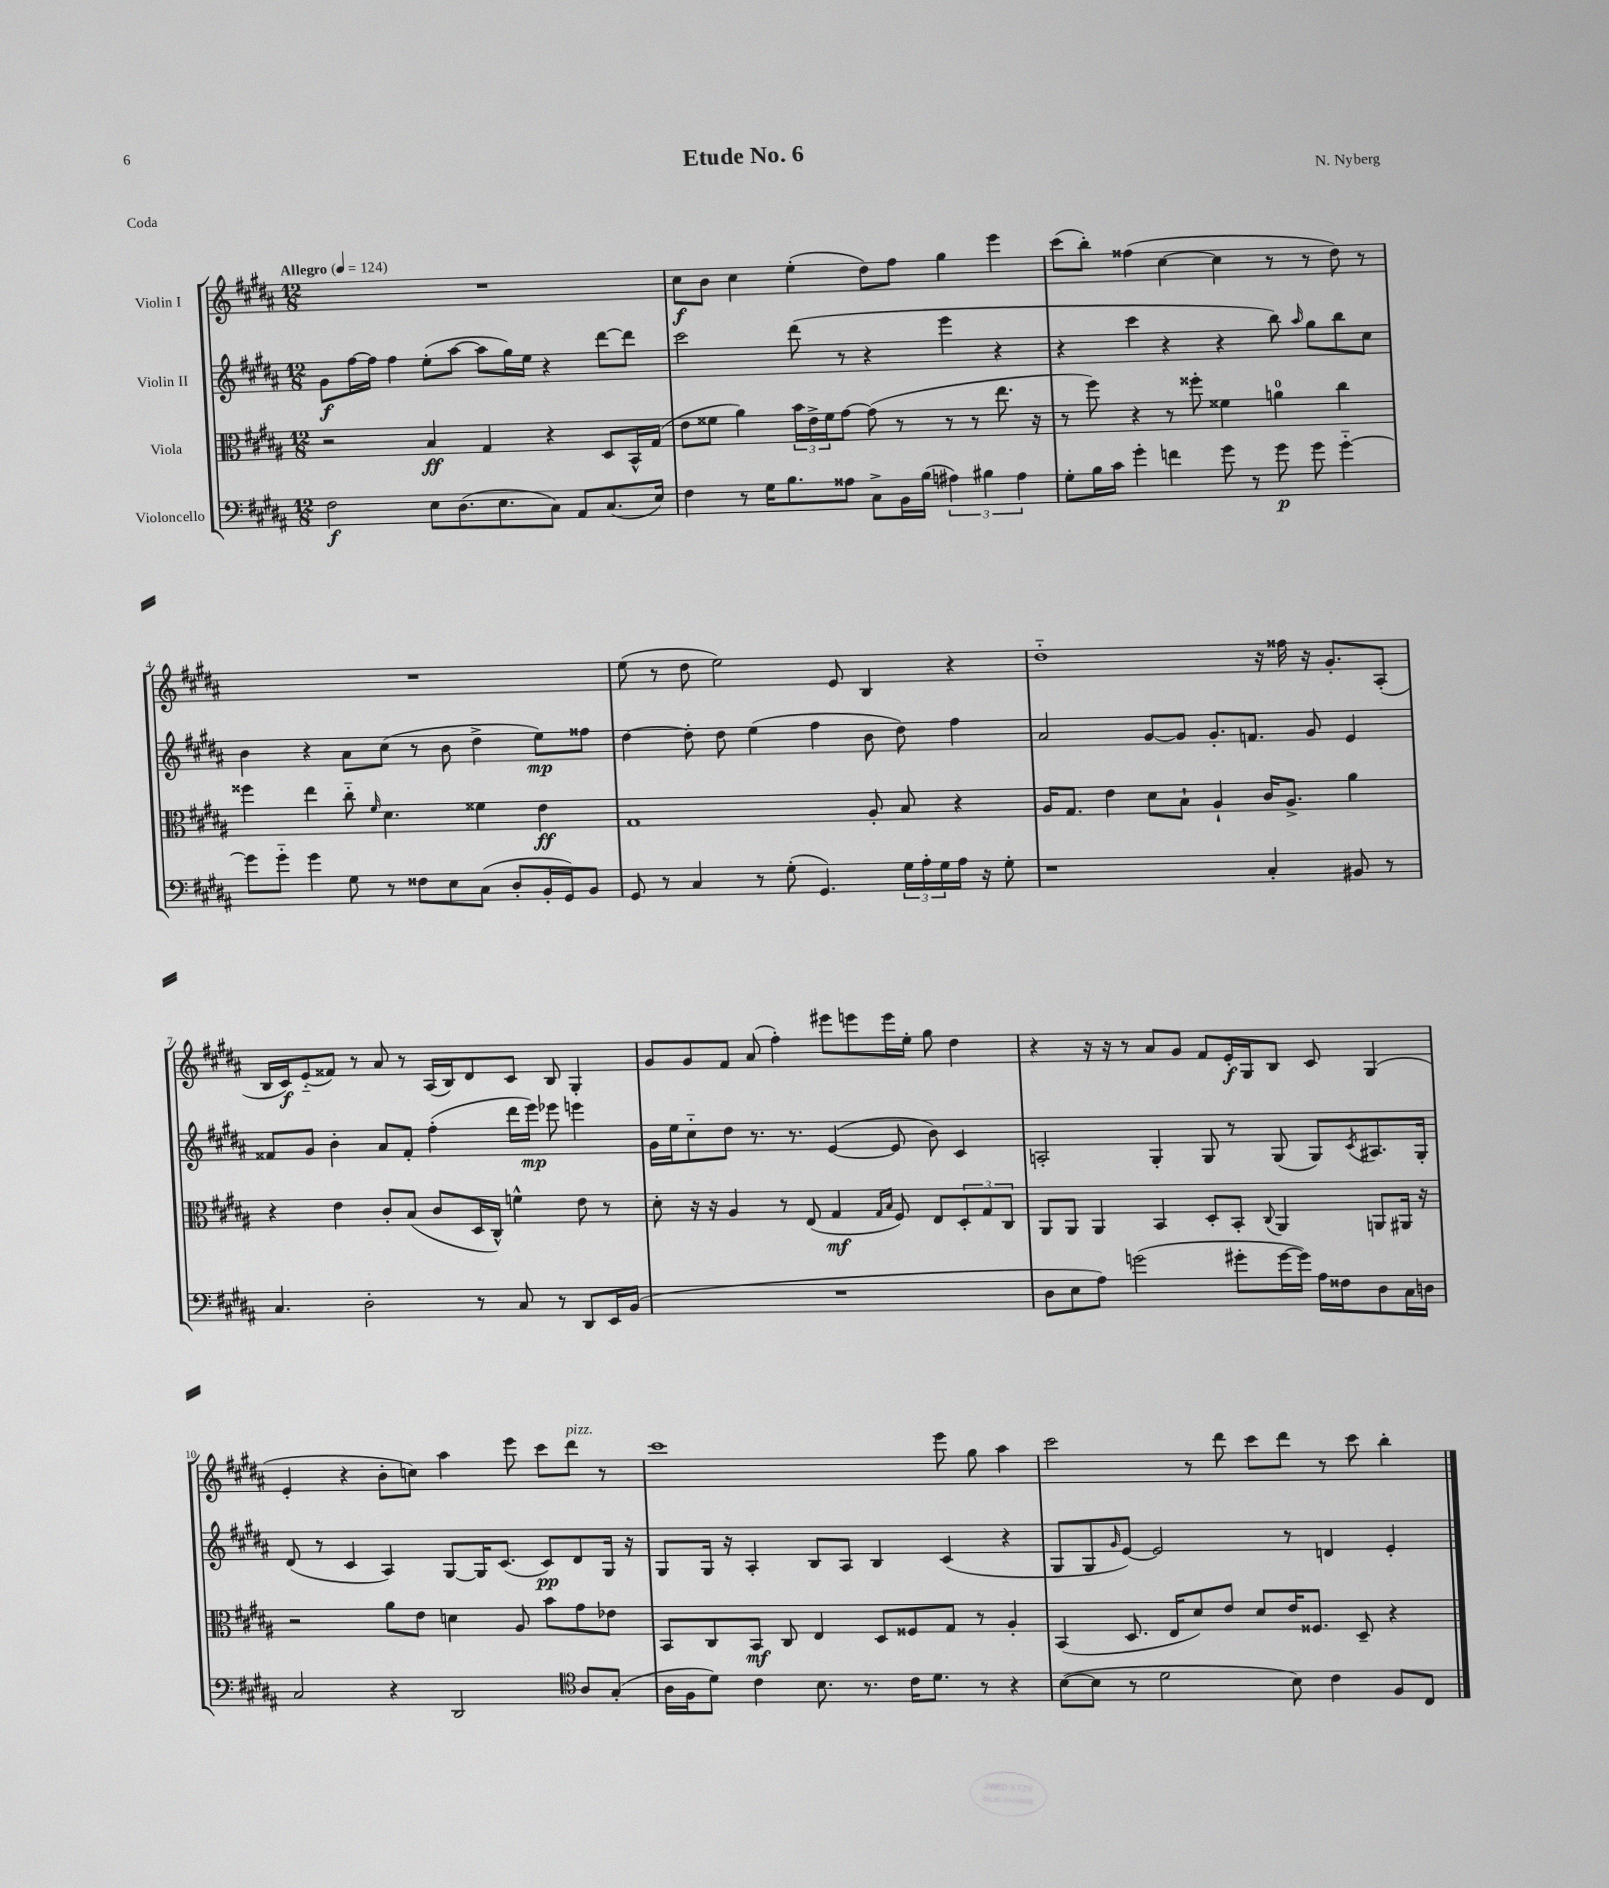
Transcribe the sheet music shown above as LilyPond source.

\header { title = "Etude No. 6" composer = "N. Nyberg" piece = "Coda" }
<<
\new StaffGroup <<
\new Staff = "s0" \with { instrumentName = "Violin I" } {
    \clef treble \key b \major \numericTimeSignature \time 12/8 \tempo "Allegro" 4 = 124
    R1. |
    cis''8\f b'8 cis''4 e''4-.( dis''8) fis''8 gis''4 e'''4 |
    cis'''8( b''8-.) fisis''4( cis''4~ cis''4 r8 r8 dis''8) r8 |
    R1. |
    e''8( r8 dis''8 e''2) e'8 b4 r4 |
    dis''1-_ r16 fisis''16 r16 gis'8.-. ais8-.( |
    b16 cis'16\f) e'8-_( fisis'8) r8 ais'8 r8 ais16( b16) dis'8 cis'8 b8 gis4-. |
    gis'8 gis'8 fis'8 ais'8( fis''4-.) eis'''8 e'''8 e'''16 e''16-. gis''8 dis''4 |
    r4 r16 r16 r8 ais'8 gis'8 fis'8 e'16-.\f gis16 b8 cis'8 gis4( |
    e'4-. r4 b'8-. c''8) ais''4 e'''8 cis'''8 dis'''8^\markup { \italic "pizz." } r8 |
    cis'''1 e'''8 gis''8 ais''4 |
    cis'''2 r8 dis'''8 cis'''8 dis'''8 r8 cis'''8 b''4-. \bar "|." |
}
\new Staff = "s1" \with { instrumentName = "Violin II" } {
    \clef treble \key b \major \numericTimeSignature \time 12/8
    gis'8\f fis''16~ fis''16 fis''4 e''8-.( ais''8~ ais''8 gis''16) e''16 r4 dis'''8~ dis'''8 |
    cis'''2 dis'''8( r8 r4 e'''4 r4 |
    r4 cis'''4 r4 r4 b''8) \grace { ais''16 } gis''8 b''8 cis''8 |
    b'4 r4 ais'8 cis''8( r8 b'8 dis''4-> e''8\mp) fisis''8 |
    dis''4~ dis''8-. dis''8 e''4( fis''4 b'8 dis''8) fis''4 |
    ais'2 gis'8~ gis'8 gis'8.-. f'8. gis'8 e'4 |
    fisis'8 gis'8 b'4-. ais'8 fisis'8-. fis''4-.( dis'''16 e'''16\mp) ees'''8 e'''4 |
    gis'16 e''16 cis''8-_ dis''8 r8. r8. e'4~( e'8 b'8) cis'4 |
    a2-. gis4-. gis8 r8 gis8( gis8) \acciaccatura { cis'8 } ais8. gis16-. |
    dis'8( r8 cis'4 ais4) gis8~ gis16 cis'8.( cis'8\pp) dis'8 gis16 r16 |
    gis8 gis16 r16 ais4-. b8 ais8 b4 cis'4( r4 |
    gis8 gis8 \grace { gis'16 } e'8~) e'2 r8 d'4 e'4-. \bar "|." |
}
\new Staff = "s2" \with { instrumentName = "Viola" } {
    \clef alto \key b \major \numericTimeSignature \time 12/8
    r2 b4\ff gis4 r4 dis8 b,16-^ gis16( |
    e'8 fisis'8 ais'4) \tuplet 3/2 { b'16 e'16-> fisis'16 } gis'8~ gis'8( r8 r8 r8 e''8. r16 |
    r8 fis''8) r4 r8 fisis''8-. fisis'4 a'4-0 cis''4 |
    fisis''4 e''4 cis''8-_ \grace { fis'16 } dis'4. fisis'4 e'4\ff |
    gis1 ais8-. b8 r4 |
    ais16 gis8. e'4 dis'8 b8-! ais4-! cis'16 ais8.-> ais'4 |
    r4 e'4 cis'8-. b8( cis'8 dis16 cis16-^) f'4-^ e'8 r8 |
    dis'8-. r16 r16 ais4 r8 e8( gis4\mf \grace { gis16 b16 } fis8) e8 \tuplet 3/2 { dis8-. gis8 cis8 } |
    ais,8 ais,8 ais,4 b,4 dis8-. b,8-. \appoggiatura { cis8 } ais,4 a,8 ais,16 r16 |
    r2 ais'8 e'8 d'4 ais8 b'8 gis'8 ees'8 |
    b,8 cis8 b,8\mf cis8 e4 dis8 fisis8 gis8 r8 ais4-. |
    b,4( dis8. e16 dis'8) e'8 dis'8 e'16 fisis8. dis8-- r4 \bar "|." |
}
\new Staff = "s3" \with { instrumentName = "Violoncello" } {
    \clef bass \key b \major \numericTimeSignature \time 12/8
    fis2\f e8 dis8.( e8. cis8) ais,8 cis8.( e16) |
    fis4 r8 gis16 b8. aisis8 cis8-> b,16 b16( \tuplet 3/2 { ais4) bis4 ais4 } |
    gis8-. b16 cis'16 gis'4-. f'4 gis'8 r8 gis'8\p gis'8 gis'4~-_ |
    gis'8 gis'8-_ gis'4 gis8 r8 fisis8 e8 cis8( dis8-. b,16-. gis,16) b,8 |
    gis,8 r8 cis4 r8 gis8-.( gis,4.) \tuplet 3/2 { gis16 ais16-. gis16 } ais16 r16 gis8-. |
    r1 cis4-. bis,8 r8 |
    cis4. dis2-. r8 cis8 r8 dis,8 e,16 b,16( |
    R1. |
    dis8 e8 ais8) g'2( gis'8-. gis'16~ gis'16) ais16 fisis16 dis8 cis16 d16 |
    cis2 r4 dis,2 \clef tenor ais8 gis8-.( |
    ais16 fis16 dis'8) cis'4 b8. r8. cis'16 dis'8. r8 r4 |
    b8~( b8 r8 dis'2 b8) cis'4 fis8 cis8 \bar "|." |
}
>>
>>
